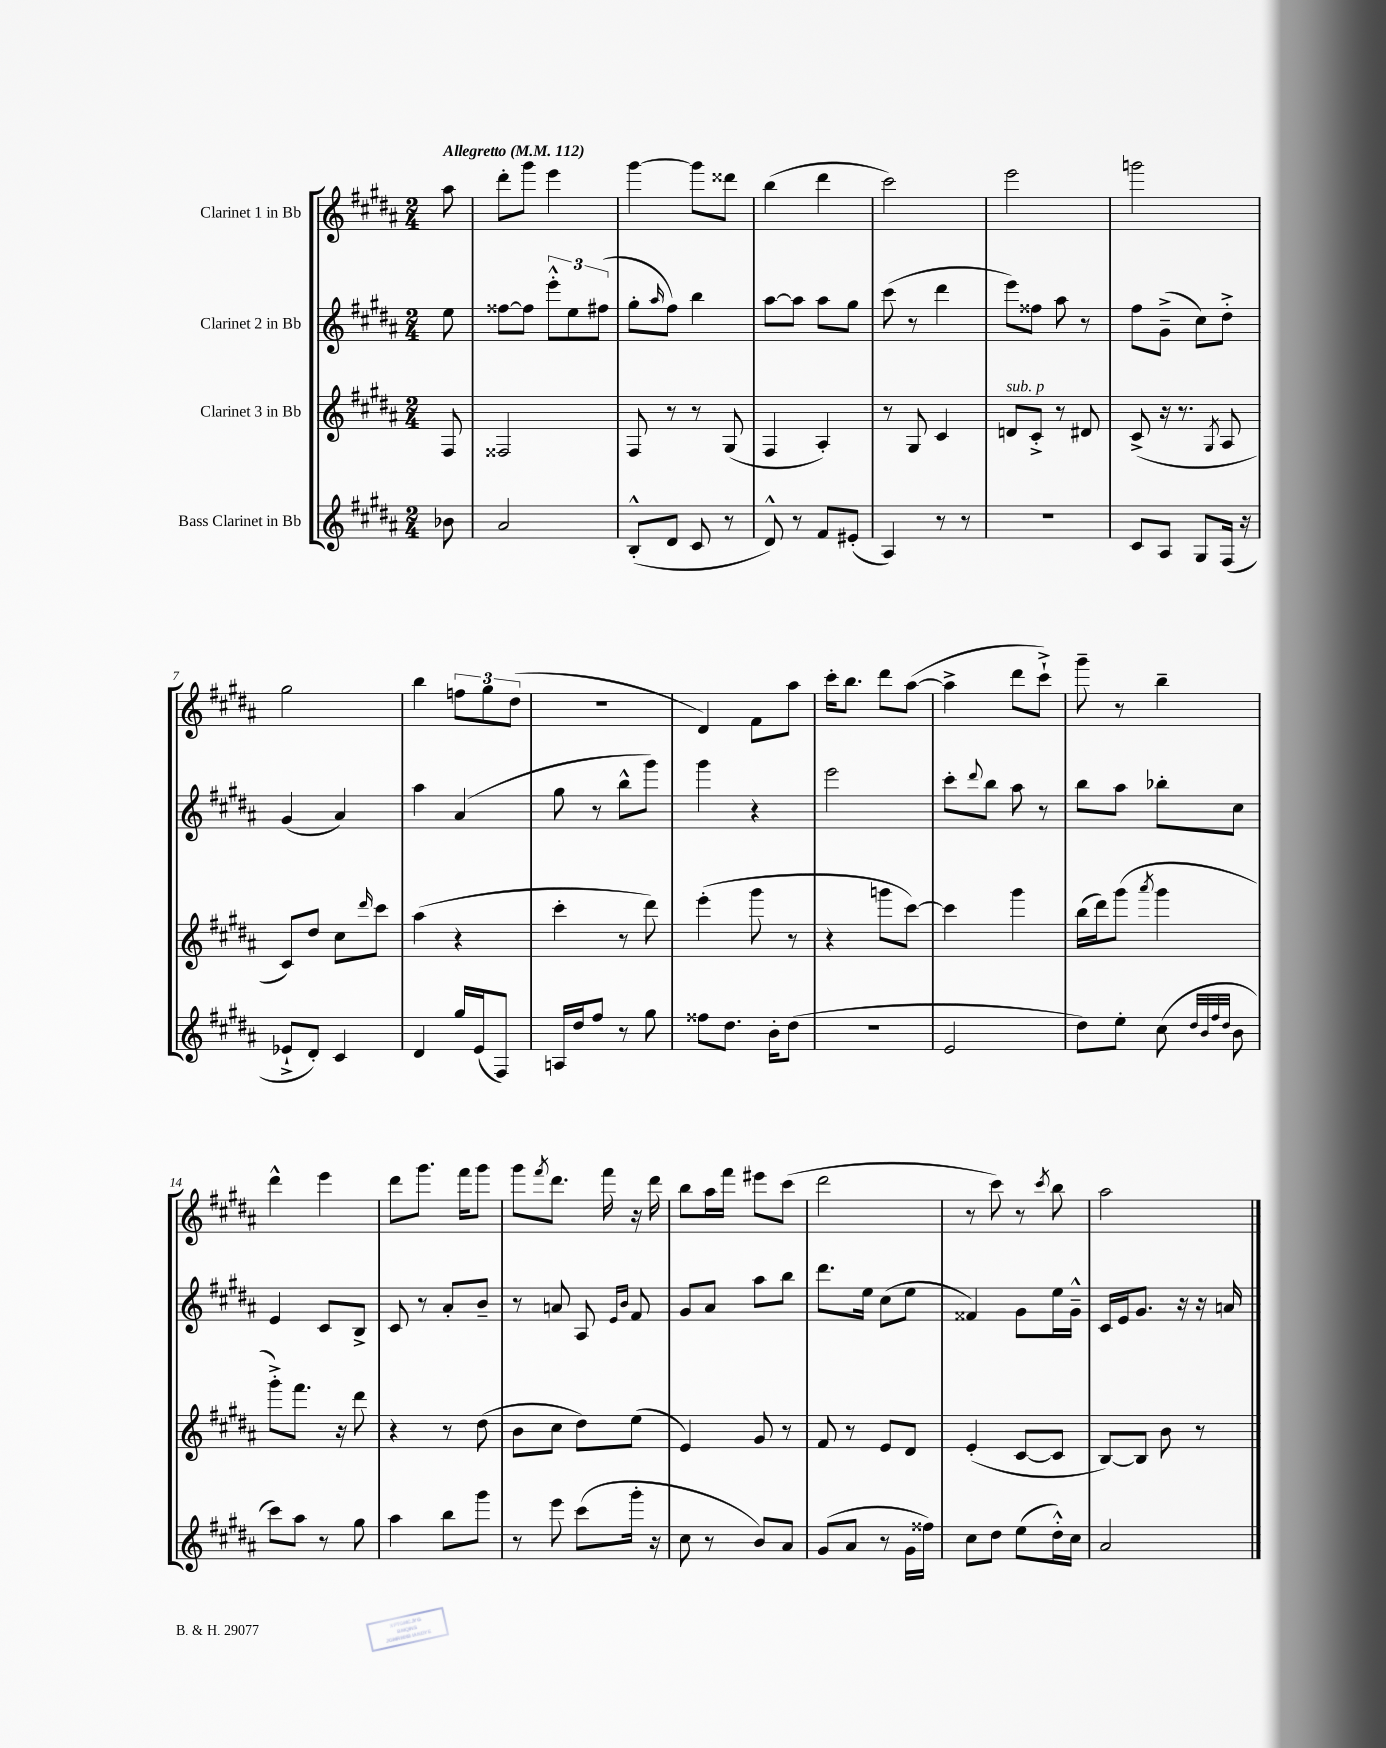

**kern	**kern	**kern	**kern
*part4	*part3	*part2	*part1
*staff4	*staff3	*staff2	*staff1
*I"Bass Clarinet in Bb	*I"Clarinet 3 in Bb	*I"Clarinet 2 in Bb	*I"Clarinet 1 in Bb
*clefG2	*clefG2	*clefG2	*clefG2
*k[f#c#g#d#a#]	*k[f#c#g#d#a#]	*k[f#c#g#d#a#]	*k[f#c#g#d#a#]
*M2/4	*M2/4	*M2/4	*M2/4
*MM112	*MM112	*MM112	*MM112
=	=	=	=
!	!	!	!LO:TX:a:B:t=Allegretto
8b-X\	8F#/	8ee\	8aa#\
=1	=1	=1	=1
2a#/	2F##X/	[8ff##X\L	8ddd#'\L
.	.	8ff##\J]	8ggg#\J
.	.	12eee'^^\L	4eee\
.	.	12ee\	.
.	.	(12ff#X\J	.
=2	=2	=2	=2
(8B'^^/L	8F#/	8gg#'\L	[4ggg#\
.	.	16qqaa#/	.
8d#/J	8r	8ff#\J)	.
8c#/	8r	4bb\	8ggg#\L]
8r	(8G#/	.	8ddd##X\J
=3	=3	=3	=3
8d#^^/)	4F#/	[8aa#\L	(4bb\
8r	.	8aa#\J]	.
8f#/L	4A#'/)	8aa#\L	4ddd#\
(8e#X'/J	.	8gg#\J	.
=4	=4	=4	=4
4A#/)	8r	(8ccc#\	2ccc#\)
.	8G#/	8r	.
8r	4c#/	4ddd#\	.
8r	.	.	.
=5	=5	=5	=5
!	!LO:TX:a:i:t=sub. p	!	!
2r	8dn/L	8eee\L)	2eee\
.	8c#'^/J	8ff##X\J	.
.	8r	8aa#\	.
.	8d#X/	8r	.
=6	=6	=6	=6
8c#/L	(8c#^/	8ff#\L	2gggn\
8A#/J	16r	(8g#~^\J	.
.	8.r	.	.
8G#/L	.	8cc#\L)	.
.	8qG#/	.	.
(16F#/Jk	8A#/	8dd#'^\J	.
16r	.	.	.
!!LO:LB:g=z
=7	=7	=7	=7
8e-X`^/L	8c#/L)	(4g#/	2gg#\
8d#'/J)	8dd#/J	.	.
4c#/	8cc#\L	4a#/)	.
.	16qqddd#/	.	.
.	8ccc#\J	.	.
=8	=8	=8	=8
4d#/	(4aa#\	4aa#\	4bb\
16gg#/LL	4r	(4a#/	12ffn\L
(16e/J	.	.	.
.	.	.	12gg#\
8F#/J)	.	.	.
.	.	.	(12dd#\J
=9	=9	=9	=9
16An/LL	4ccc#'\	8gg#\	2r
16dd#/J	.	.	.
8ff#/J	.	8r	.
8r	8r	8bb^^\L	.
8gg#\	8ddd#\)	8ggg#\J)	.
=10	=10	=10	=10
8ff##X\L	(4eee'\	4ggg#\	4d#/)
8.dd#\J	.	.	.
.	8ggg#\	4r	8f#\L
16b'\KL	.	.	.
(8dd#\J	8r	.	8aa#\J
=11	=11	=11	=11
2r	4r	2eee\	16ccc#'\KL
.	.	.	8.bb\J
.	8gggn\L	.	8ddd#\L
.	[8ccc#\J)	.	([8aa#\J
=12	=12	=12	=12
2e/	4ccc#\]	8ccc#'\L	4aa#^\]
.	.	8qqddd#/	.
.	.	8bb\J	.
.	4ggg#\	8aa#\	8ddd#\L
.	.	8r	8ccc#`^\J)
=13	=13	=13	=13
8dd#\L)	(16bb\LL	8bb\L	8ggg#~\
.	16ddd#\J)	.	.
8ee'\J	(8ggg#\J	8aa#\J	8r
.	8qaaa#/	.	.
(8cc#\	4ggg#\	8bb-X'\L	4bb~\
32qqdd#/LLL	.	.	.
32qqb/	.	.	.
32qqff#/	.	.	.
32qqdd#/JJJ	.	.	.
8b\	.	8cc#\J	.
!!LO:LB:g=z
=14	=14	=14	=14
8ccc#\L)	8ggg#'^\L)	4e/	4ddd#^^\
8aa#\J	8.fff#\J	.	.
8r	.	8c#/L	4eee\
.	16r	.	.
8gg#\	8ddd#\	8B^/J	.
=15	=15	=15	=15
4aa#\	4r	8c#/	8ddd#\L
.	.	8r	8.ggg#\J
8bb\L	8r	8a#'/L	.
.	.	.	16fff#\KL
8ggg#\J	(8dd#\	8b~/J	8ggg#\J
=16	=16	=16	=16
8r	8b\L	8r	8ggg#\L
.	.	.	8qfff#/
8eee\	8cc#\J	8an/	8.ddd#\J
(8ccc#\L	8dd#\L)	8A#/	.
.	.	.	16fff#\
.	.	16qqe/LL	.
.	.	16qqb/JJ	.
16ggg#'\Jk	(8ee\J	8f#/	16r
16r	.	.	16ddd#\
=17	=17	=17	=17
8cc#\	4e/)	8g#/L	8bb\L
8r	.	8a#/J	16aa#\L
.	.	.	16fff#\JJ
8b/L)	8g#/	8aa#\L	8eee#X\L
8a#/J	8r	8bb\J	(8ccc#\J
=18	=18	=18	=18
(8g#/L	8f#/	8.ddd#\L	2ddd#\
8a#/J	8r	.	.
.	.	16ee\Jk	.
8r	8e/L	(8cc#\L	.
16g#\LL	8d#/J	8ee\J	.
16ff##X\JJ)	.	.	.
=19	=19	=19	=19
8cc#\L	(4e'/	4f##X/)	8r
8dd#\J	.	.	8ccc#\)
(8ee\L	[8c#/L	8g#\L	8r
.	.	.	8qccc#/
16dd#'^^\L)	8c#/J]	16ee\L	8bb\
16cc#\JJ	.	16g#~^^\JJ	.
=20	=20	=20	=20
2a#/	[8B/L)	16c#/LL	2aa#\
.	.	16e/J	.
.	8B/J]	8.g#/J	.
.	8b\	.	.
.	.	16r	.
.	8r	16r	.
.	.	16an/	.
==	==	==	==
*-	*-	*-	*-
